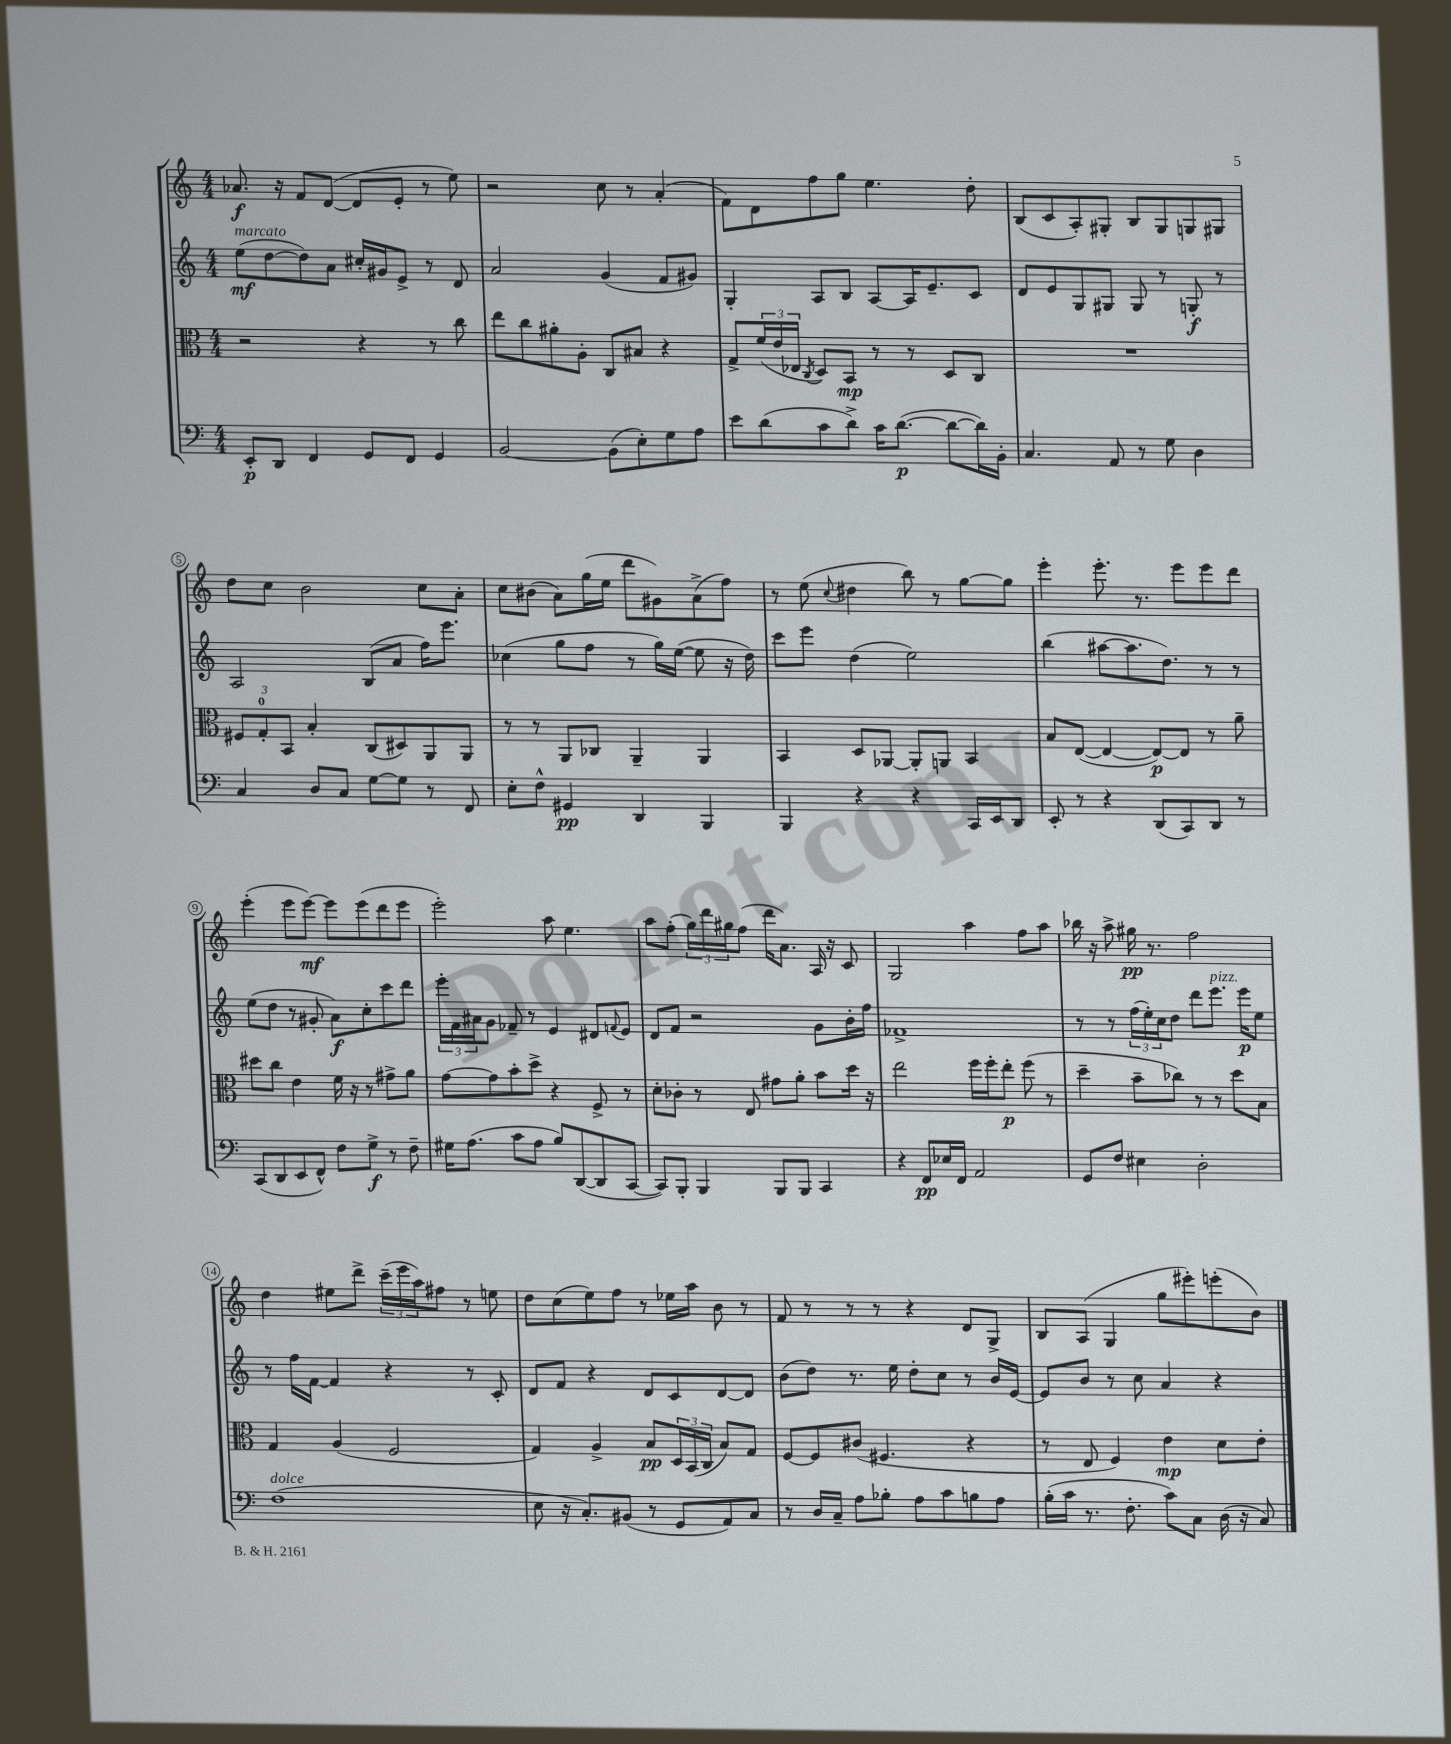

**kern	**kern	**kern	**kern
*staff4	*staff3	*staff2	*staff1
*clefF4	*clefC3	*clefG2	*clefG2
*k[]	*k[]	*k[]	*k[]
*M4/4	*M4/4	*M4/4	*M4/4
8EE'/L	2r	(8ee\L	8.a-/
8DD/J	.	[8dd\	.
.	.	.	16r
4FF/	.	8dd\])	8f/L
.	.	8a\J	([8d/J
8GG/L	4r	16cc#'/LL	8d/]L
.	.	16g#/J	.
8FF/J	.	8e^/J	8e'/J
4GG/	8r	8r	8r
.	8cc\	8d/	8ee\)
=	=	=	=
[2BB/	8ee\L	2a/	2r
.	8cc\	.	.
.	8a#'\	.	.
.	8A'\J	.	.
(8BB\]L	8C/L	(4g/	8cc\
8E'\)	8B#/J	.	8r
8G\	4r	8f/L	(4a'/
8A\J	.	8g#/J)	.
=	=	=	=
8e\L	8G^/L	4G'/	8f\L)
(8d\	(24f/L	.	8d\
.	24e/	.	.
.	24E-/JJ	.	.
.	8qC/	.	.
8c\	8D/L)	8A/L	8ff\
8d^\J)	8BB/J	8B/J	8gg\J
16c\LK	8r	[8A/L	4.ee\
([8.d\J	.	.	.
.	8r	16A/]K	.
.	.	8.e~/	.
8d\_L	8D/L	.	.
16d\]L)	8C/J	8c/J	8dd'\
16BB'\JJ	.	.	.
=	=	=	=
4.C/	1r	8d/L	(8B/L
.	.	8e/	8c/
.	.	8G/	8A'/)
8AA/	.	8G#/J	8G#'/J
8r	.	8G#/	8B/L
8G\	.	8r	8G#/
4D\	.	8G'/	8G/
.	.	8r	8G#/J
=	=	=	=
4C/	12F#/L	2A/	8dd\L
.	12G'/	.	.
.	.	.	8cc\J
.	12BB/J	.	.
8D/L	4B'/	.	2b\
8C/J	.	.	.
[8G\L	(8C/L	(8B/L	.
8G\]J	8D#/)	8a/J	.
8r	8AA/	16ff\LK)	8cc\L
.	.	8.eee\J	.
8FF/	8AA/J	.	8a'\J
=	=	=	=
8E'\L	8r	(4cc-\	8cc\L
8F^^\J	8r	.	(8b#\J
4GG#/	8AA/L	8gg\L	8a\L)
.	8C-/J	8ff\J	(16gg\L
.	.	.	16ee\JJ
4DD/	4AA~/	8r	8ddd\L
.	.	16gg\LL)	8g#\)
.	.	([16ee\JJ	.
4BBB/	4AA/	8ee\]	(8a^\
.	.	16r	8ff\J)
.	.	16dd\)	.
=	=	=	=
4BBB/	4BB/	8ccc\L	8r
.	.	8eee\J	(8ee\
.	.	.	8qqcc/
4r	8D/L	(4dd\	4dd#\
.	[8AA-/J	.	.
4r	8AA-'/]L	2ee\)	8bb\)
.	8AA/J	.	8r
16CC/LL	4BB/	.	[8gg\L
16EE/J	.	.	.
8DD/J	.	.	8gg\]J
=	=	=	=
8EE'/	8B/L	(4bb\	4eee'\
8r	([8E/J	.	.
4r	4E/_	[8aa#\L	8.eee'\
.	.	8.aa#\]	.
.	.	.	8.r
(8DD/L	8E/_L)	.	.
.	.	8.dd\J)	.
8CC/)	8E/]J	.	8eee\L
8DD/J	8r	8r	8eee\
8r	8a~\	8r	8ddd\J
=	=	=	=
(8CC/L	8dd#\L	(8ee\L	(4eee'\
8DD/	8cc\J	8dd\J	.
8EE/	4e\	8r	8eee\L
8FF^^/J)	.	8g#'/	[8eee\J)
8F\L	16f\	8a\L)	8eee\]L
.	16r	.	.
8G^\J	8r	8cc'\	(8eee\
8r	8g#^\L	8ccc\	8ddd\
8F~\	8a\J	8ddd\J	8eee\J
=	=	=	=
16G#\LK	[8g\L	24eee'\LL	2eee'\)
.	.	24f\	.
(8.A\J	.	.	.
.	.	24a#\J	.
.	8g\]	8g\J	.
8c\L	8b'\	8f-~/	.
8A\J	8dd^\J	8r	.
8B/L)	4r	4e/	8aa\
([8DD/	.	.	4.ee\
8DD/]	8F^/	8d#/L	.
.	.	8qqf/	.
[8CC/J	8r	8e/J	.
=	=	=	=
8CC/]L)	8d'\L	8d/L	8aa\L
8BBB'/J	8c-'\J	8f/J	(8ff'\J
4BBB/	8r	2r	24gg\LL)
.	.	.	24ddd\
.	.	.	24gg#\J
.	8E/	.	(8ff\J
8BBB/L	8g#\L	.	16ddd\LK
.	.	.	8.a\J)
8BBB/J	8a'\J	.	.
4CC/	8b\L	8g\L	16A/
.	.	.	16r
.	16dd\Jk	16b'\L	8c/
.	16r	16ff\JJ	.
=	=	=	=
4r	2ee\	1f-^	2G/
8FF/L	.	.	.
16E-/L	.	.	.
16FF/JJ	.	.	.
2AA/	16ff\LL	.	4aa\
.	16ff'\J	.	.
.	8ee'\J	.	.
.	(8ff\	.	8ff\L
.	8r	.	8aa\J
=	=	=	=
8GG/L	4dd~\	8r	16bb-\
.	.	.	16r
8F/J	.	8r	8aa^\
4E#\	8b~\L	(24ff\LL	16gg#\
.	.	24ee'\)	.
.	.	.	8.r
.	.	24cc\J	.
.	8cc-\J)	8dd\J	.
2D'\	8r	8ddd\L	2ff\
.	8r	8.eee\J	.
.	8dd\L	.	.
.	.	16eee\LK	.
.	8B\J	8ee\J	.
=	=	=	=
(1F	4G/	8r	4dd\
.	.	16ff\LL	.
.	.	[16f\JJ	.
.	(4A/	4f/]	8ee#\L
.	.	.	8ddd^\J
.	2F/	4r	(24ccc~\LL
.	.	.	24eee\
.	.	.	24aa\J)
.	.	.	8ff#\J
.	.	8r	8r
.	.	8c'/	8ee\
=	=	=	=
8E\	4G/)	8d/L	8dd\L
16r	.	8f/J	(8cc\
8.C'/L)	.	.	.
.	4A^/	4r	8ee\)
(8BB#/J	.	.	8ff\J
8r	8B/L	8d/L	8r
8GG/L	24D/L	8c/	16ee-\LL
.	(24BB/	.	.
.	.	.	16aa\JJ
.	24C/JJ	.	.
8AA/)	8B/L)	[8d/	8b\
8C/J	8G/J	8d/]J	8r
=	=	=	=
8r	[8F/L	(8b\L	8f/
16D/LL	8F/]	8dd\J)	8r
16C~/JJ	.	.	.
8A\L	(8c#/J	8.r	8r
8B-'\J	4.F#/	.	8r
.	.	16ee\	.
8A\L	.	8dd'\L	4r
8c\	.	8cc\J	.
8B\	4r	8r	8d/L
8A\J	.	16b/LL	8G^/J
.	.	[16e/JJ	.
=	=	=	=
(16B'\LL	8r	8e/]L	8B/L
16c\JJ	.	.	.
8.r	8E/	8b/J	(8A/J
.	4F/)	8r	4G/
8.F'\	.	.	.
.	.	8cc\	.
8c\L)	4e\	4a/	8gg\L
8C\J	.	.	8eee#'\)
(16D\	8d\L	4r	(8eee'\
16r	.	.	.
8C/)	8e'\J	.	8b\J)
==	==	==	==
*-	*-	*-	*-
